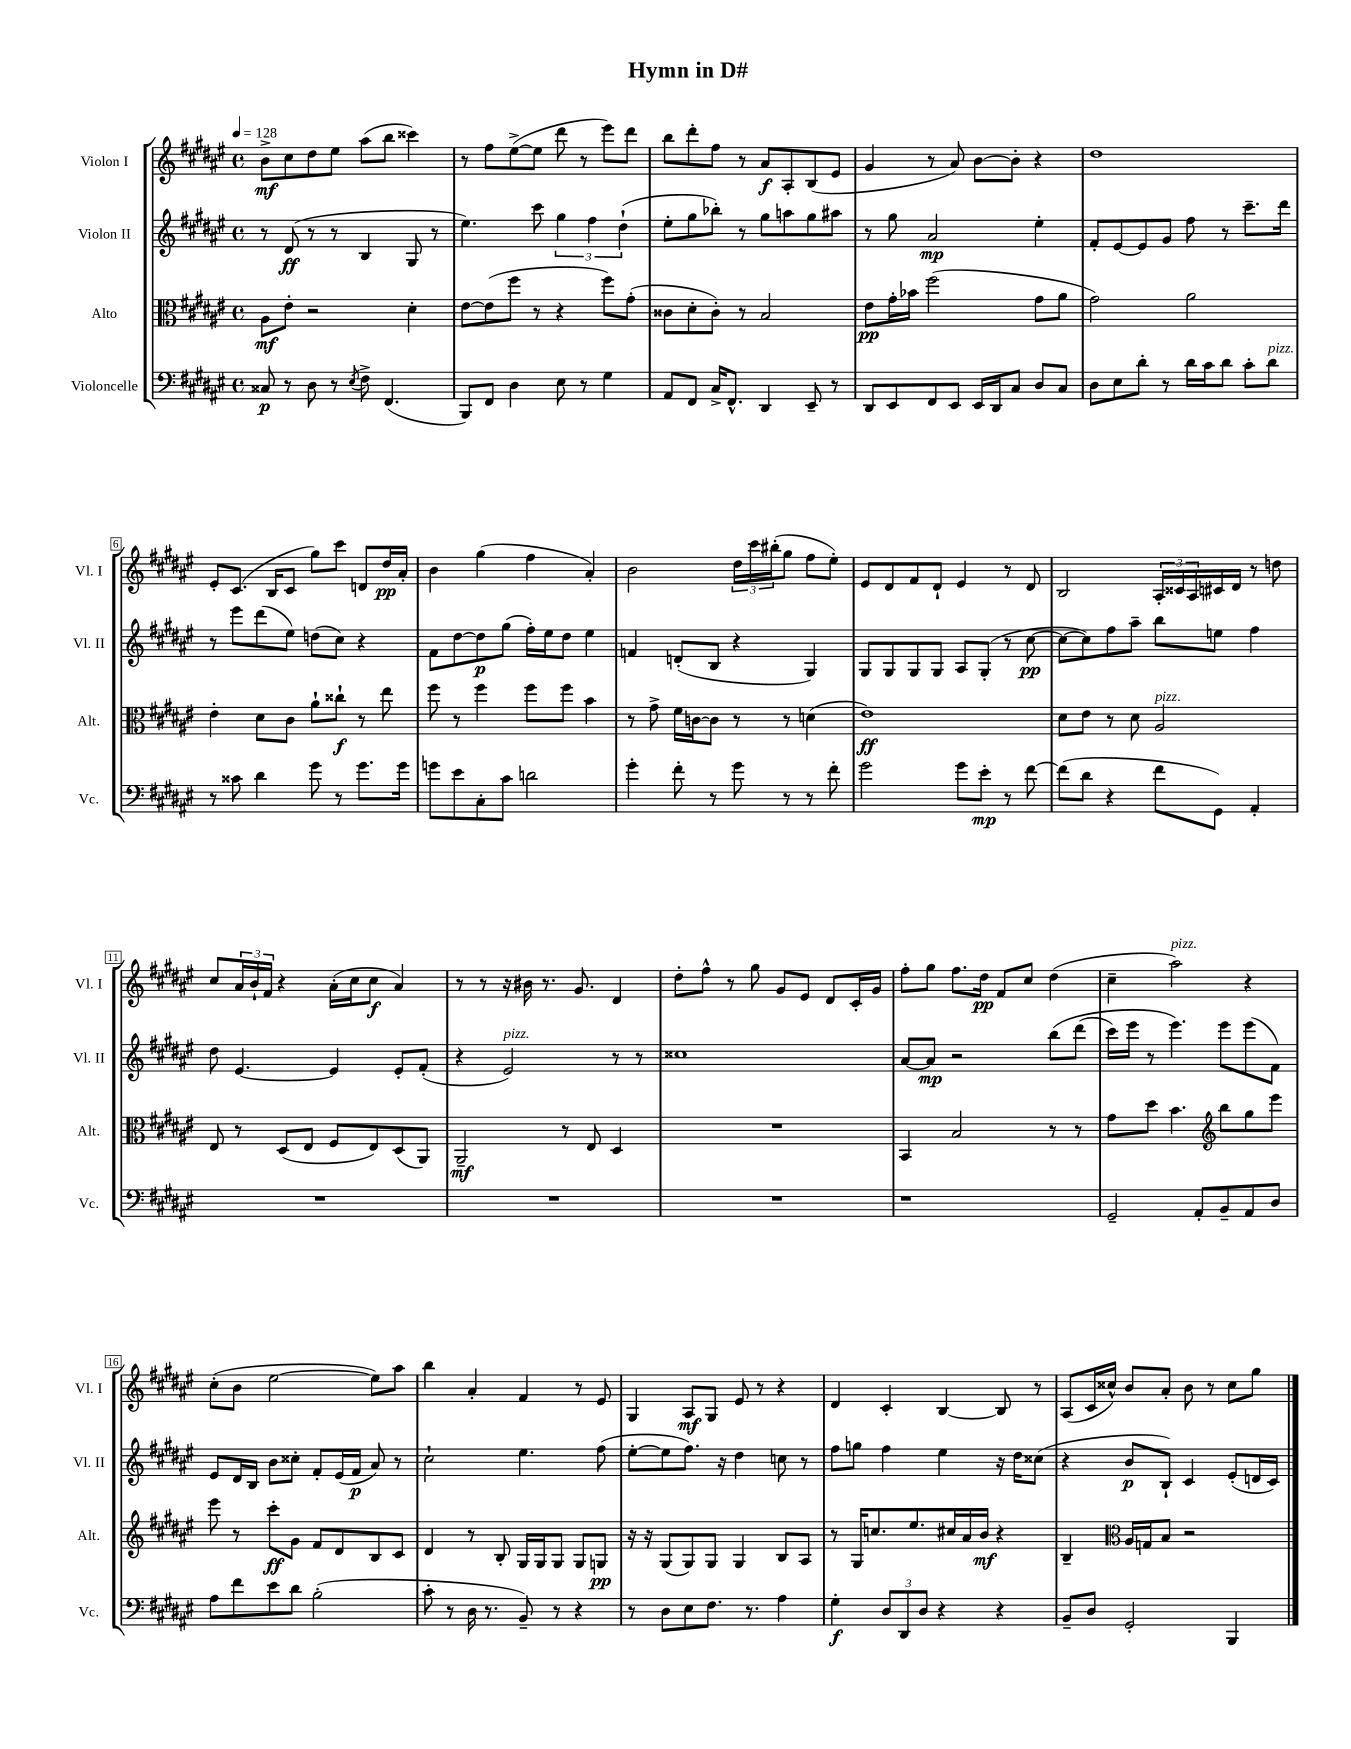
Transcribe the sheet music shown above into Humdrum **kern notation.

**kern	**kern	**kern	**kern
*staff4	*staff3	*staff2	*staff1
*clefF4	*clefC3	*clefG2	*clefG2
*k[f#c#g#d#a#e#]	*k[f#c#g#d#a#e#]	*k[f#c#g#d#a#e#]	*k[f#c#g#d#a#e#]
*M4/4	*M4/4	*M4/4	*M4/4
*met(c)	*met(c)	*met(c)	*met(c)
*MM128	*MM128	*MM128	*MM128
8C##/	8A#\L	8r	8b^\L
8r	8e#'\J	(8d#/	8cc#\
8D#\	2r	8r	8dd#\
8r	.	8r	8ee#\J
8qE#/	.	.	.
8F#^\	.	4B/	(8aa#\L
(4.FF#/	.	.	8bb\J
.	4d#'\	8G#/	4ccc##\)
.	.	8r	.
=	=	=	=
8BBB/L)	[8e#\L	4.ee#\)	8r
8FF#/J	(8e#\]	.	8ff#\L
4D#\	8ff#\J	.	([8ee#^\
.	8r	8ccc#\	8ee#\]J
8E#\	4r	6gg#\	8ddd#\
8r	.	.	8r
.	.	6ff#\	.
4G#\	8ff#\L)	.	8eee#\L)
.	.	(6dd#`\	.
.	(8g#'\J	.	8ddd#\J
=	=	=	=
8AA#/L	8c##\L	8ee#'\L	8bb\L
8FF#/J	8d#'\	8gg#\	8ddd#'\
16C#^/LK	8c##'\J)	8bb-'\J)	8ff#\J
8.FF#^^/J	.	.	.
.	8r	8r	8r
4DD#/	2B/	8gg#\L	8a#/L
.	.	8aa\	8A#'/
8EE#~/	.	8gg#\	(8B/
8r	.	8aa#\J	8e#/J
=	=	=	=
8DD#/L	8e#\L	8r	4g#/
8EE#/	16g#'\L	8gg#\	.
.	16b-\JJ	.	.
8FF#/	(2ff#\	2a#/	8r
8EE#/J	.	.	8a#/)
16EE#/LL	.	.	[8b\L
16DD#/J	.	.	.
8C#/J	.	.	8b'\]J
8D#/L	8g#\L	4ee#'\	4r
8C#/J	8a#\J	.	.
=	=	=	=
8D#\L	2g#\)	8f#'/L	1dd#
8E#\	.	[8e#/	.
8d#'\J	.	8e#/]	.
8r	.	8g#/J	.
16d#\LL	2a#\	8ff#\	.
16c#\J	.	.	.
8d#\J	.	8r	.
8c#'\L	.	8.ccc#~\L	.
8d#\J	.	.	.
.	.	16ddd#\Jk	.
=	=	=	=
8r	4e#'\	8r	8e#'/L
8c##\	.	8eee#\L	(8.c#/J
4d#\	8d#\L	(8ddd#\	.
.	.	.	16B/LK
.	8c#\J	8ee#\J)	8c#/J
8g#\	8a#`\L	(8dd\L	8gg#\L)
8r	8cc##`\J	8cc#\J)	8ccc#\J
8.g#\L	8r	4r	8d/L
.	8ee#\	.	16dd#/L
16g#\Jk	.	.	16a#'/JJ
=	=	=	=
8g\L	8ff#\	8f#\L	4b\
8e#\	8r	[8dd#\	.
8C#'\	4ff#\	8dd#\]	(4gg#\
8c#\J	.	(8gg#\J	.
2d\	8ff#\L	16ff#'\LL)	4ff#\
.	.	16ee#\J	.
.	8ff#\J	8dd#\J	.
.	4b\	4ee#\	4a#'/)
=	=	=	=
4g#'\	8r	4f/	2b\
.	8g#^\	.	.
8f#'\	16f#\LL	(8d'/L	.
.	[16c\J	.	.
8r	8c\]J	8B/J	.
8g#\	8r	4r	24dd#\LL
.	.	.	24ccc#\
.	.	.	(24bb#'\J
8r	8r	.	8gg#\J
8r	(4d\	4G#/)	8ff#\L
8f#'\	.	.	8ee#'\J)
=	=	=	=
2g#\	1e#)	8G#/L	8e#/L
.	.	8G#/	8d#/
.	.	8G#/	8f#/
.	.	8G#/J	8d#`/J
8g#\L	.	8A#/L	4e#/
8e#'\J	.	(8G#'/J	.
8r	.	8r	8r
[8f#\	.	[8cc#\	8d#/
=	=	=	=
(8f#\]L	8d#\L	8cc#\_L	2B/
8d#\J	8e#\J	8cc#\])	.
4r	8r	8ff#\	.
.	8d#\	8aa#~\J	.
8f#\L	2A#/	8bb\L	24A#'/LL
.	.	.	24c##/
.	.	.	24A#/
8GG#\J)	.	8ee\J	16c#/
.	.	.	16d#/JJ
4AA#'/	.	4ff#\	8r
.	.	.	8dd\
=	=	=	=
1r	8E#/	8dd#\	8cc#/L
.	8r	[4.e#/	24a#/L
.	.	.	24b`/
.	.	.	24f#/JJ
.	(8D#/L	.	4r
.	8E#/J	.	.
.	8F#/L	4e#/]	(16a#'\LL
.	.	.	16cc#\J
.	8E#/)	.	8cc#\J
.	(8D#/	8e#'/L	4a#/)
.	8AA#/J)	(8f#'/J	.
=	=	=	=
1r	2AA#~/	4r	8r
.	.	.	8r
.	.	2e#/)	16r
.	.	.	16b#\
.	.	.	8.r
.	8r	.	.
.	.	.	8.g#/
.	8E#/	.	.
.	4D#/	8r	4d#/
.	.	8r	.
=	=	=	=
1r	1r	1cc##	8dd#'\L
.	.	.	8ff#^^\J
.	.	.	8r
.	.	.	8gg#\
.	.	.	8g#/L
.	.	.	8e#/J
.	.	.	8d#/L
.	.	.	16c#'/L
.	.	.	16g#/JJ
=	=	=	=
1r	4BB/	[8a#/L	8ff#'\L
.	.	8a#/]J	8gg#\J
.	2B/	2r	8.ff#\L
.	.	.	16dd#\Jk
.	.	.	8f#/L
.	.	.	8cc#/J
.	8r	&(8bb\L	(4dd#\
.	8r	(8ddd#\J	.
=	=	=	=
2GG#~/	8g#\L	16ccc#\LL)	4cc#~\
.	.	16eee#\JJ	.
.	8dd#\J	8r	.
.	4.b\	4.eee#\&)	2aa#\)
8AA#'/L	.	.	.
*	*clefG2	*	*
8BB~/	8bb\L	8eee#\L	.
8AA#/	8gg#\	(8eee#\	4r
8D#/J	8eee#\J	8f#\J)	.
=	=	=	=
8A#\L	8eee#\	8e#/L	(8cc#'\L
8f#\	8r	16d#/L	8b\J
.	.	16B/JJ	.
8e#\	8ccc#'\L	8b\L	[2ee#\
8d#\J	8g#\J	8cc##'\J	.
(2B'\	8f#/L	8f#'/L	.
.	8d#/	(16e#/L	.
.	.	16f#/JJ	.
.	8B/	8a#/)	8ee#\]L)
.	8c#/J	8r	8aa#\J
=	=	=	=
8c#'\	4d#/	2cc#`\	4bb\
8r	.	.	.
16D#\	8r	.	4a#'/
8.r	.	.	.
.	8B'/	.	.
8BB~/)	16G#/LL	4.ee#\	4f#/
.	16G#/J	.	.
8r	8G#/J	.	.
4r	8G#/L	.	8r
.	8G/J	(8ff#\	8e#/
=	=	=	=
8r	16r	[8ee#'\L	4G#/
.	16r	.	.
8D#\L	(8G#/L	8ee#\]	.
8E#\	8G#/)	8.ff#\J)	8A#/L
8.F#\J	8G#/J	.	8G#/J
.	.	16r	.
.	4G#/	4dd#\	8e#/
8.r	.	.	.
.	.	.	8r
4A#\	8B/L	8cc\	4r
.	8A#/J	8r	.
=	=	=	=
4G#'\	8r	8ff#\L	4d#/
.	16G#/LK	8gg\J	.
.	8.cc/	.	.
12D#/L	.	4ff#\	4c#'/
12DD#/	.	.	.
.	8.ee#/	.	.
12D#/J	.	.	.
4r	.	4ee#\	[4B/
.	16cc#/L	.	.
.	16a#/	.	.
.	16b/JJ	.	.
4r	4r	16r	8B/]
.	.	16dd#\LK	.
.	.	(8cc##\J	8r
=	=	=	=
8BB~/L	4B~/	4r	(8A#/L
8D#/J	.	.	16c#/L
.	.	.	16cc##^^/JJ)
*	*clefC3	*	*
2GG#'/	16A#/LL	8b/L	8b/L
.	16G/J	.	.
.	8B/J	8B`/J)	8a#'/J
.	2r	4c#/	8b\
.	.	.	8r
4BBB/	.	(8e#'/L	8cc##\L
.	.	16d/L	8gg#\J
.	.	16c#/JJ)	.
==	==	==	==
*-	*-	*-	*-
